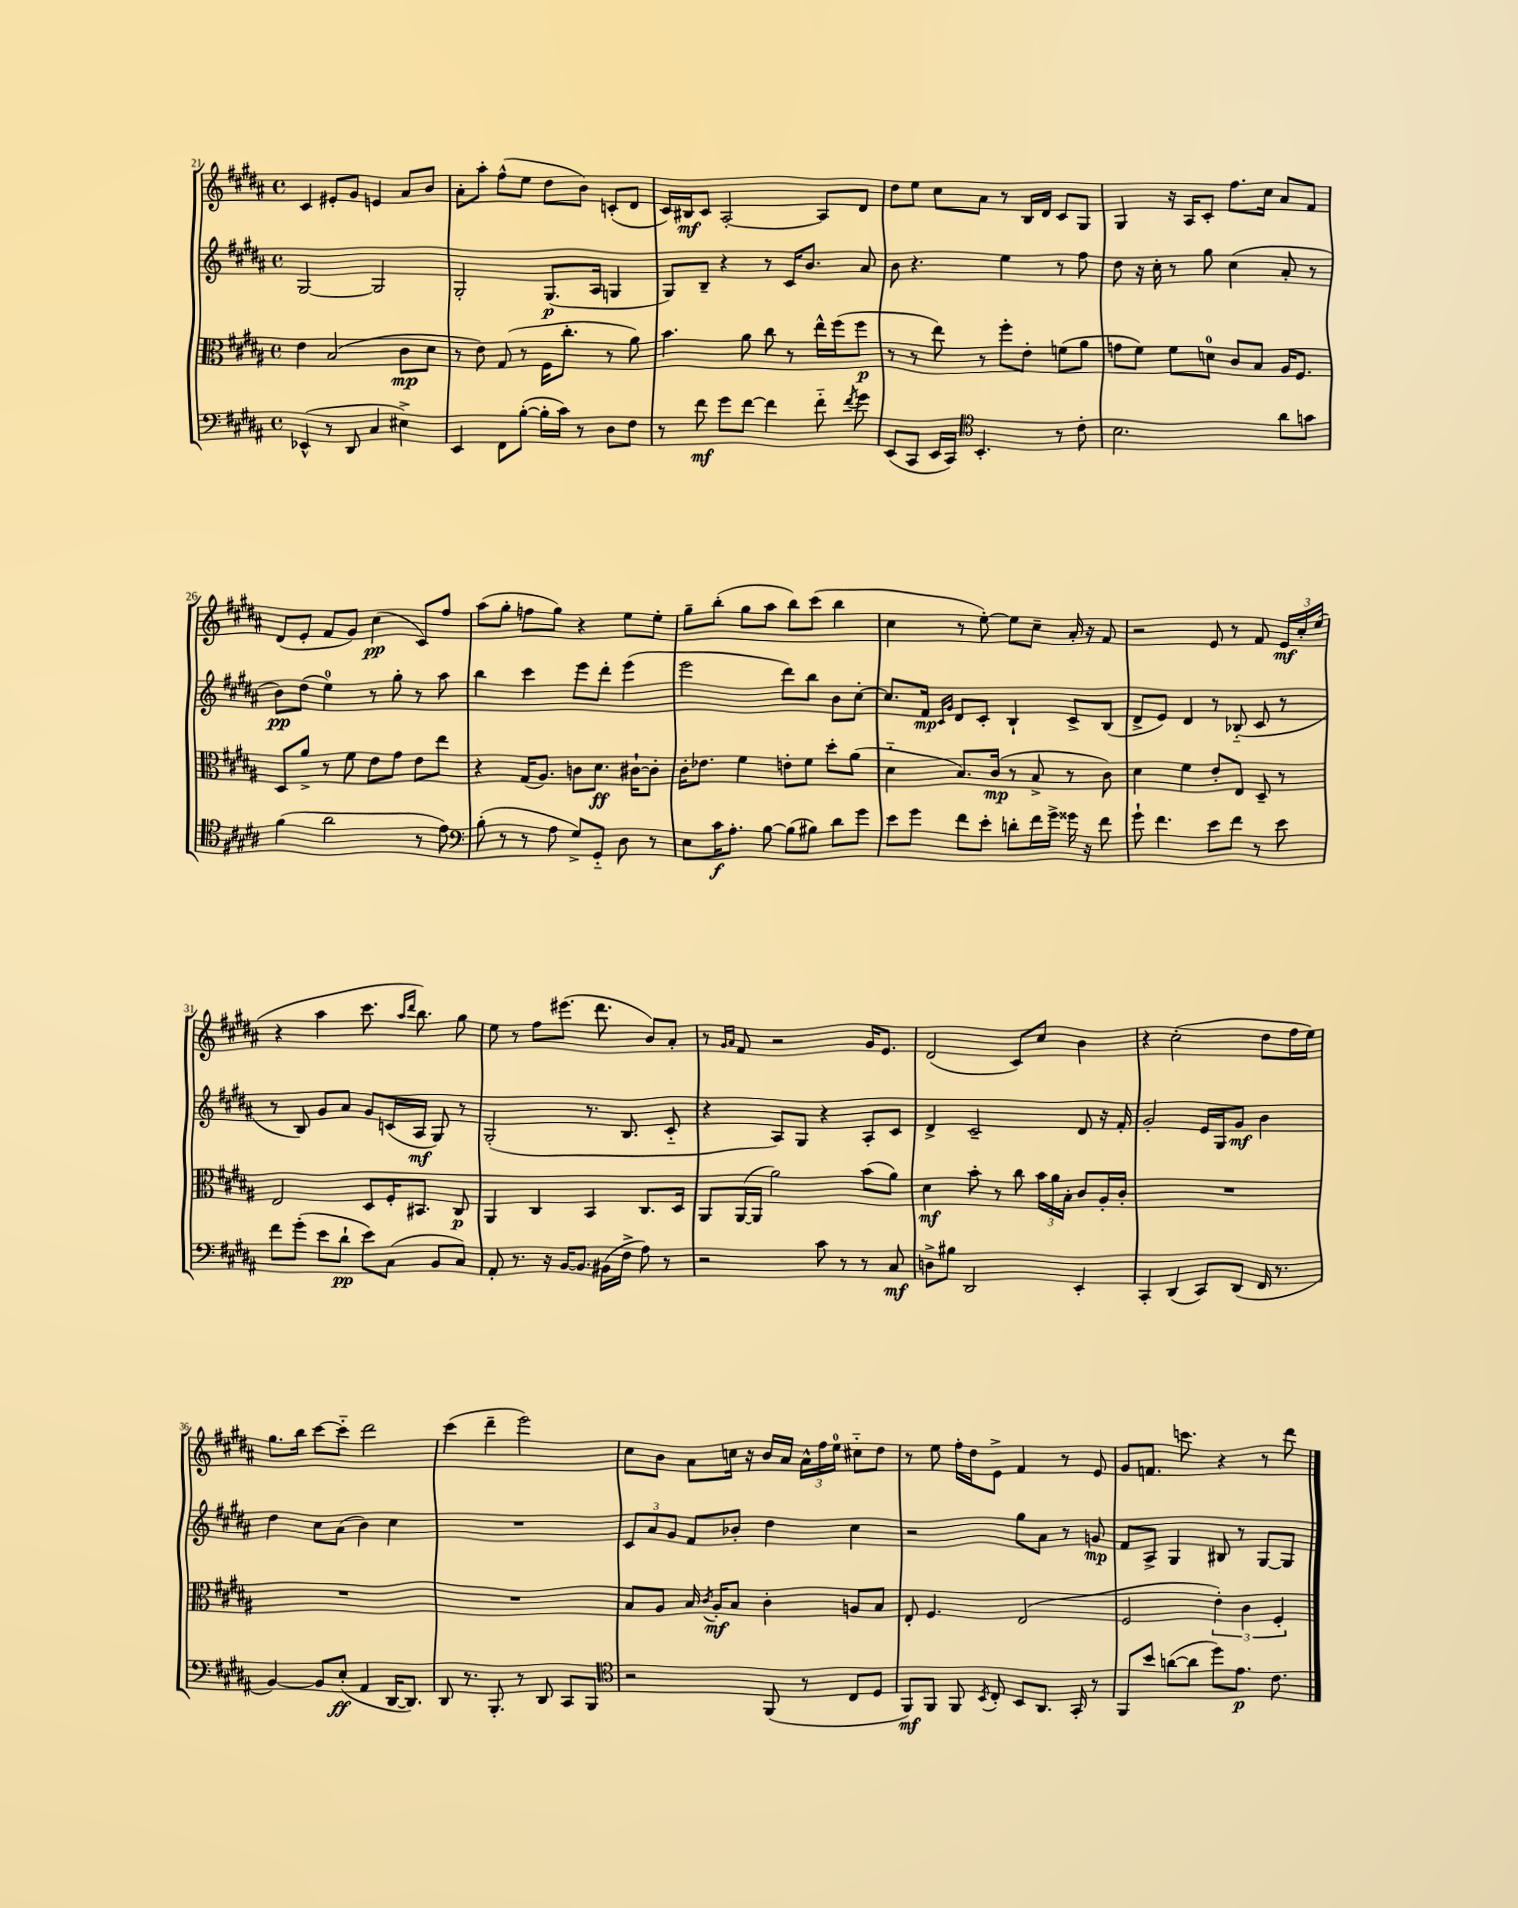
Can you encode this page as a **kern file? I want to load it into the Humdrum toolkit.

**kern	**dynam	**kern	**dynam	**kern	**dynam	**kern	**dynam
*part4	*part4	*part3	*part3	*part2	*part2	*part1	*part1
*staff4	*staff4	*staff3	*staff3	*staff2	*staff2	*staff1	*staff1
*clefF4	*	*clefC3	*	*clefG2	*	*clefG2	*
*k[f#c#g#d#a#]	*	*k[f#c#g#d#a#]	*	*k[f#c#g#d#a#]	*	*k[f#c#g#d#a#]	*
*M4/4	*	*M4/4	*	*M4/4	*	*M4/4	*
*met(c)	*	*met(c)	*	*met(c)	*	*met(c)	*
=21	=21	=21	=21	=21	=21	=21	=21
(4EE-X^^/	.	4e\	.	[2G#/	.	4c#/	.
8r	.	(2B/	.	.	.	8e#X'/L	.
8DD#/	.	.	.	.	.	8g#/J	.
4C#/	.	.	.	2G#/]	.	4en/	.
4E#X^\)	.	8c#\L	mp	.	.	8a#/L	.
.	.	8d#\J	.	.	.	8b/J	.
=22	=22	=22	=22	=22	=22	=22	=22
4EE/	.	8r	.	2G#'/	.	8a#'\L	.
.	.	8e\)	.	.	.	8aa#'\J	.
8FF#\L	.	(8G#/	.	.	.	(8ff#^^\L	.
([8B'\J	.	8r	.	.	.	8ee\J	.
16B'\LL]	.	16F#\KL	.	(8.G#/L	p	8dd#\L	.
16c#\JJ)	.	8.cc#'\J	.	.	.	.	.
8r	.	.	.	.	.	8b\J)	.
.	.	.	.	16A#/Jk	.	.	.
8D#\L	.	8r	.	4Gn/	.	(8cn'/L	.
8F#\J	.	8a#\)	.	.	.	8d#/J	.
=23	=23	=23	=23	=23	=23	=23	=23
8r	.	4.b\	.	8G#/L)	.	16c#/LL)	.
.	.	.	.	.	.	16B#X/J	mf
8f#\	mf	.	.	8B~/J	.	8c#/J	.
8g#\L	.	.	.	4r	.	[2A#'/	.
[8f#\J	.	8a#\	.	.	.	.	.
4f#\]	.	8cc#\	.	8r	.	.	.
.	.	8r	.	16c#/KL	.	.	.
.	.	.	.	8.b/J	.	.	.
8f#\	.	16ee^^\LL	.	.	.	8A#/L]	.
.	.	(16ff#\J	.	.	.	.	.
8qf#/	.	.	.	.	.	.	.
8g#\	.	8ff#\J	p	8a#/	.	8d#/J	.
=24	=24	=24	=24	=24	=24	=24	=24
(8EE/L	.	8r	.	8b\	.	8dd#\L	.
8CC#/J	.	8r	.	4.r	.	8ee\J	.
16EE/LL	.	8ee\)	.	.	.	8cc#\L	.
16CC#/JJ)	.	.	.	.	.	.	.
*clefC4	*	*	*	*	*	*	*
4.BB'/	.	8r	.	.	.	8a#\J	.
.	.	8ff#'\L	.	4ee\	.	8r	.
.	.	8e'\J	.	.	.	16B/LL	.
.	.	.	.	.	.	16d#/JJ	.
8r	.	(8fn\L	.	8r	.	8c#/L	.
8c#'\	.	8a#\J	.	8ff#\	.	8G#/J	.
=25	=25	=25	=25	=25	=25	=25	=25
2.B\	.	8gn\L	.	8dd#\	.	4G#/	.
.	.	8f#\J)	.	16r	.	.	.
.	.	.	.	16cc#'\	.	.	.
.	.	8f#\L	.	8r	.	16r	.
.	.	.	.	.	.	16A#/KL	.
.	.	8dn\J	.	8gg#\	.	8c#'/J	.
.	.	8c#/L	.	(4cc#\	.	8.ff#\L	.
.	.	8B/J	.	.	.	.	.
.	.	.	.	.	.	16cc#\Jk	.
8a#\L	.	16A#/KL	.	8a#'/	.	8a#/L	.
.	.	8.F#/J	.	.	.	.	.
8gn\J	.	.	.	8r	.	8f#/J	.
!!LO:LB:g=z
=26	=26	=26	=26	=26	=26	=26	=26
(4f#\	.	8D#/L	.	8b\L)	pp	(8d#/L	.
.	.	8a#^/J	.	(8dd#\J	.	8e'/J	.
2a#\	.	8r	.	4ee\)	.	8f#/L	.
.	.	8f#\	.	.	.	8g#/J)	.
.	.	8e\L	.	8r	.	(4cc#\	pp
.	.	8g#\J	.	8gg#'\	.	.	.
8r	.	8e\L	.	8r	.	8c#/L)	.
8e\)	.	8ee\J	.	8aa#\	.	8ff#/J	.
=27	=27	=27	=27	=27	=27	=27	=27
*clefF4	*	*	*	*	*	*	*
(8B'\	.	4r	.	4bb\	.	(8aa#\L	.
8r	.	.	.	.	.	8gg#'\J	.
8r	.	(16G#/KL	.	4ccc#\	.	8ffn\L	.
.	.	8.A#/J)	.	.	.	.	.
8A#\	.	.	.	.	.	8gg#\J)	.
8G#^/L)	.	8cn\L	.	8eee\L	.	4r	.
8GG#/J	.	8.d#\J	ff	8ddd#'\J	.	.	.
8D#\	.	.	.	(4eee\	.	8ee\L	.
.	.	[16c#X`\KL	.	.	.	.	.
8r	.	8c#'\J]	.	.	.	8ee'\J	.
=28	=28	=28	=28	=28	=28	=28	=28
8E\L	.	16c#'\KL	.	2eee\	.	8gg#~\L	.
.	.	8.e-X\J	.	.	.	.	.
16c#\K	f	.	.	.	.	(8bb'\J	.
8.A#'\J	.	.	.	.	.	.	.
.	.	4f#\	.	.	.	8gg#\L	.
[8B\	.	.	.	.	.	8aa#\J	.
(8B\L]	.	8en'\L	.	8ddd#\L)	.	8bb\L)	.
8B#X\J)	.	8f#\J	.	8bb\J	.	(8ccc#\J	.
8d#\L	.	8dd#'\L	.	8b\L	.	4bb\	.
8g#\J	.	(8a#\J	.	[8cc#'\J	.	.	.
=29	=29	=29	=29	=29	=29	=29	=29
8e\L	.	4d#\	.	8.cc#/L]	.	4cc#\	.
8g#\J	.	.	.	.	.	.	.
.	.	.	.	16f#/Jk	mp	.	.
.	.	.	.	16qqc#/LL	.	.	.
.	.	.	.	16qqg#/JJ	.	.	.
8f#\L	.	8.B/L)	.	8d#/L	.	8r	.
8e'\J	.	.	.	8c#'/J	.	[8ee'\)	.
.	.	(16c#/Jk	mp	.	.	.	.
8dn'\L	.	8r	.	4B`/	.	8ee\L]	.
16f#\L	.	8B^/	.	.	.	8cc#~\J	.
16g#^\JJ	.	.	.	.	.	.	.
16g##X\	.	8r	.	8c#^/L	.	16a#'/	.
16r	.	.	.	.	.	16r	.
8f#\	.	8c#\)	.	(8B/J	.	8f#/	.
=30	=30	=30	=30	=30	=30	=30	=30
8g#`\	.	4d#\	.	8d#^/L	.	2r	.
4.f#\	.	.	.	8e/J)	.	.	.
.	.	4f#\	.	4d#/	.	.	.
8e\L	.	8e'/L	.	8r	.	8e/	.
8f#\J	.	8E/J	.	(8B-X/	.	8r	.
8r	.	8D#~/	.	8c#/	.	8f#/	.
8e\	.	8r	.	8r	.	24e/LL	mf
.	.	.	.	.	.	24cc#'/	.
.	.	.	.	.	.	(24ee/JJ	.
!!LO:LB:g=z
=31	=31	=31	=31	=31	=31	=31	=31
8f#\L	.	2E/	.	8r	.	4r	.
(8g#'\J	.	.	.	8B/)	.	.	.
8e\L	.	.	.	8g#/L	.	4aa#\	.
8d#`\J	pp	.	.	8a#/J	.	.	.
8e\L)	.	8D#/L	.	8g#/L	.	8.ccc#\	.
(8C#\J	.	16F#'/K	.	(16cn/L	.	.	.
.	.	.	.	.	.	16qqaa#/LL	.
.	.	.	.	.	.	16qqddd#/JJ	.
.	.	8.BB#X/J	.	16A#/JJ	mf	8.bb\)	.
8BB/L	.	.	.	8G#/)	.	.	.
8C#/J)	.	8C#/	p	8r	.	8gg#\	.
=32	=32	=32	=32	=32	=32	=32	=32
8AA#'/	.	4AA#/	.	(2G#'/	.	8ee\	.
8.r	.	.	.	.	.	8r	.
.	.	4C#/	.	.	.	8ff#\L	.
16r	.	.	.	.	.	.	.
[16BB/KL	.	.	.	.	.	(8.eee#X\J	.
8.BB/J]	.	.	.	.	.	.	.
.	.	4BB/	.	8.r	.	.	.
.	.	.	.	.	.	8.ddd#\	.
(16BB#X\LL	.	.	.	.	.	.	.
16F#^\JJ	.	.	.	8.B/	.	.	.
8A#\)	.	8.C#/L	.	.	.	8b/L)	.
8r	.	.	.	8c#/	.	8a#'/J	.
.	.	16D#/Jk	.	.	.	.	.
=33	=33	=33	=33	=33	=33	=33	=33
2r	.	8AA#/L	.	4r	.	8r	.
.	.	.	.	.	.	16qqg#/LL	.
.	.	.	.	.	.	16qqa#/JJ	.
.	.	([16AA#/L	.	.	.	8f#/	.
.	.	16AA#/JJ]	.	.	.	.	.
.	.	2a#\)	.	8A#/L)	.	2r	.
.	.	.	.	8G#/J	.	.	.
8c#\	.	.	.	4r	.	.	.
8r	.	.	.	.	.	.	.
8r	.	(8b\L	.	8A#'/L	.	16g#/KL	.
.	.	.	.	.	.	8.e/J	.
8C#/	mf	8a#\J)	.	8c#/J	.	.	.
=34	=34	=34	=34	=34	=34	=34	=34
8Dn^\L	.	4d#\	mf	4d#^/	.	(2d#/	.
8B#X\J	.	.	.	.	.	.	.
2DD#/	.	8b'\	.	2c#~/	.	.	.
.	.	8r	.	.	.	.	.
.	.	8cc#\	.	.	.	8c#/L)	.
.	.	24b\LL	.	.	.	8cc#/J	.
.	.	24a#\	.	.	.	.	.
.	.	24B'\JJ	.	.	.	.	.
4EE'/	.	8c#/L	.	8d#/	.	4b\	.
.	.	16A#'/L	.	16r	.	.	.
.	.	16c#'/JJ	.	16f#'/	.	.	.
=35	=35	=35	=35	=35	=35	=35	=35
4CC#'/	.	1r	.	2g#'/	.	4r	.
(4DD#/	.	.	.	.	.	(2cc#'\	.
8CC#/L)	.	.	.	16e/LL	.	.	.
.	.	.	.	16G#/J	.	.	.
(8DD#/J	.	.	.	8g#/J	mf	.	.
16FF#/	.	.	.	4b\	.	8dd#\L	.
8.r	.	.	.	.	.	.	.
.	.	.	.	.	.	16ff#\L	.
.	.	.	.	.	.	16ee\JJ)	.
!!LO:LB:g=z
=36	=36	=36	=36	=36	=36	=36	=36
[4BB/)	.	1r	.	4dd#\	.	8.gg#\L	.
.	.	.	.	.	.	16bb\Jk	.
8BB/L]	.	.	.	8cc#\L	.	[8ccc#\L	.
(8E'/J	ff	.	.	(8a#\J	.	8ccc#\J]	.
4AA#/	.	.	.	4b\)	.	2ddd#\	.
[16DD#/KL	.	.	.	4cc#\	.	.	.
8.DD#/J])	.	.	.	.	.	.	.
=37	=37	=37	=37	=37	=37	=37	=37
8DD#/	.	1r	.	1r	.	(4ccc#\	.
8.r	.	.	.	.	.	.	.
.	.	.	.	.	.	4ddd#~\	.
8.BBB'/	.	.	.	.	.	.	.
8r	.	.	.	.	.	2eee\)	.
8DD#/	.	.	.	.	.	.	.
8CC#/L	.	.	.	.	.	.	.
8BBB/J	.	.	.	.	.	.	.
=38	=38	=38	=38	=38	=38	=38	=38
*clefC4	*	*	*	*	*	*	*
2r	.	8B/L	.	12c#/L	.	8cc#\L	.
.	.	.	.	12a#/	.	.	.
.	.	8A#/J	.	.	.	8b\J	.
.	.	.	.	12g#/J	.	.	.
.	.	16B/	.	8f#/L	.	8a#\L	.
.	.	8qc#/	.	.	.	.	.
.	.	16A#'/KL	mf	.	.	.	.
.	.	8B/J	.	8b-X'/J	.	16ccn\Jk	.
.	.	.	.	.	.	16r	.
(8FF#/	.	4c#'\	.	4dd#\	.	16b/LL	.
.	.	.	.	.	.	16a#/JJ	.
8r	.	.	.	.	.	24a#^^\LL	.
.	.	.	.	.	.	24ff#\	.
.	.	.	.	.	.	24ee\JJ	.
8C#/L	.	8An/L	.	4cc#\	.	8cc#X\L	.
8D#/J	.	8B/J	.	.	.	8dd#\J	.
=39	=39	=39	=39	=39	=39	=39	=39
8FF#/L)	mf	8E'/	.	2r	.	8r	.
8FF#/J	.	4.F#/	.	.	.	8ee\	.
8FF#/	.	.	.	.	.	16ff#'\LL	.
.	.	.	.	.	.	16dd#\J	.
8qBB/	.	.	.	.	.	.	.
8C#'/	.	.	.	.	.	8e^\J	.
8BB/L	.	(2E/	.	8gg#\L	.	4f#/	.
8.AA#/J	.	.	.	8a#\J	.	.	.
.	.	.	.	8r	.	8r	.
16GG#'/	.	.	.	.	.	.	.
8r	.	.	.	8gn/	mp	8e/	.
=40	=40	=40	=40	=40	=40	=40	=40
8FF#/L	.	2F#/	.	8f#/L	.	8g#/L	.
8b/J	.	.	.	8A#^/J	.	8.fn/J	.
([8an\L	.	.	.	4G#/	.	.	.
.	.	.	.	.	.	8.cccn\	.
8a\J]	.	.	.	.	.	.	.
8dd#\L)	.	6e'\)	.	8B#X/	.	4r	.
8.e\J	p	.	.	8r	.	.	.
.	.	6c#\	.	.	.	.	.
.	.	.	.	[8G#/L	.	8r	.
8.c#\	.	.	.	.	.	.	.
.	.	6F#'/	.	.	.	.	.
.	.	.	.	8G#/J]	.	8ddd#\	.
==	==	==	==	==	==	==	==
*-	*-	*-	*-	*-	*-	*-	*-
